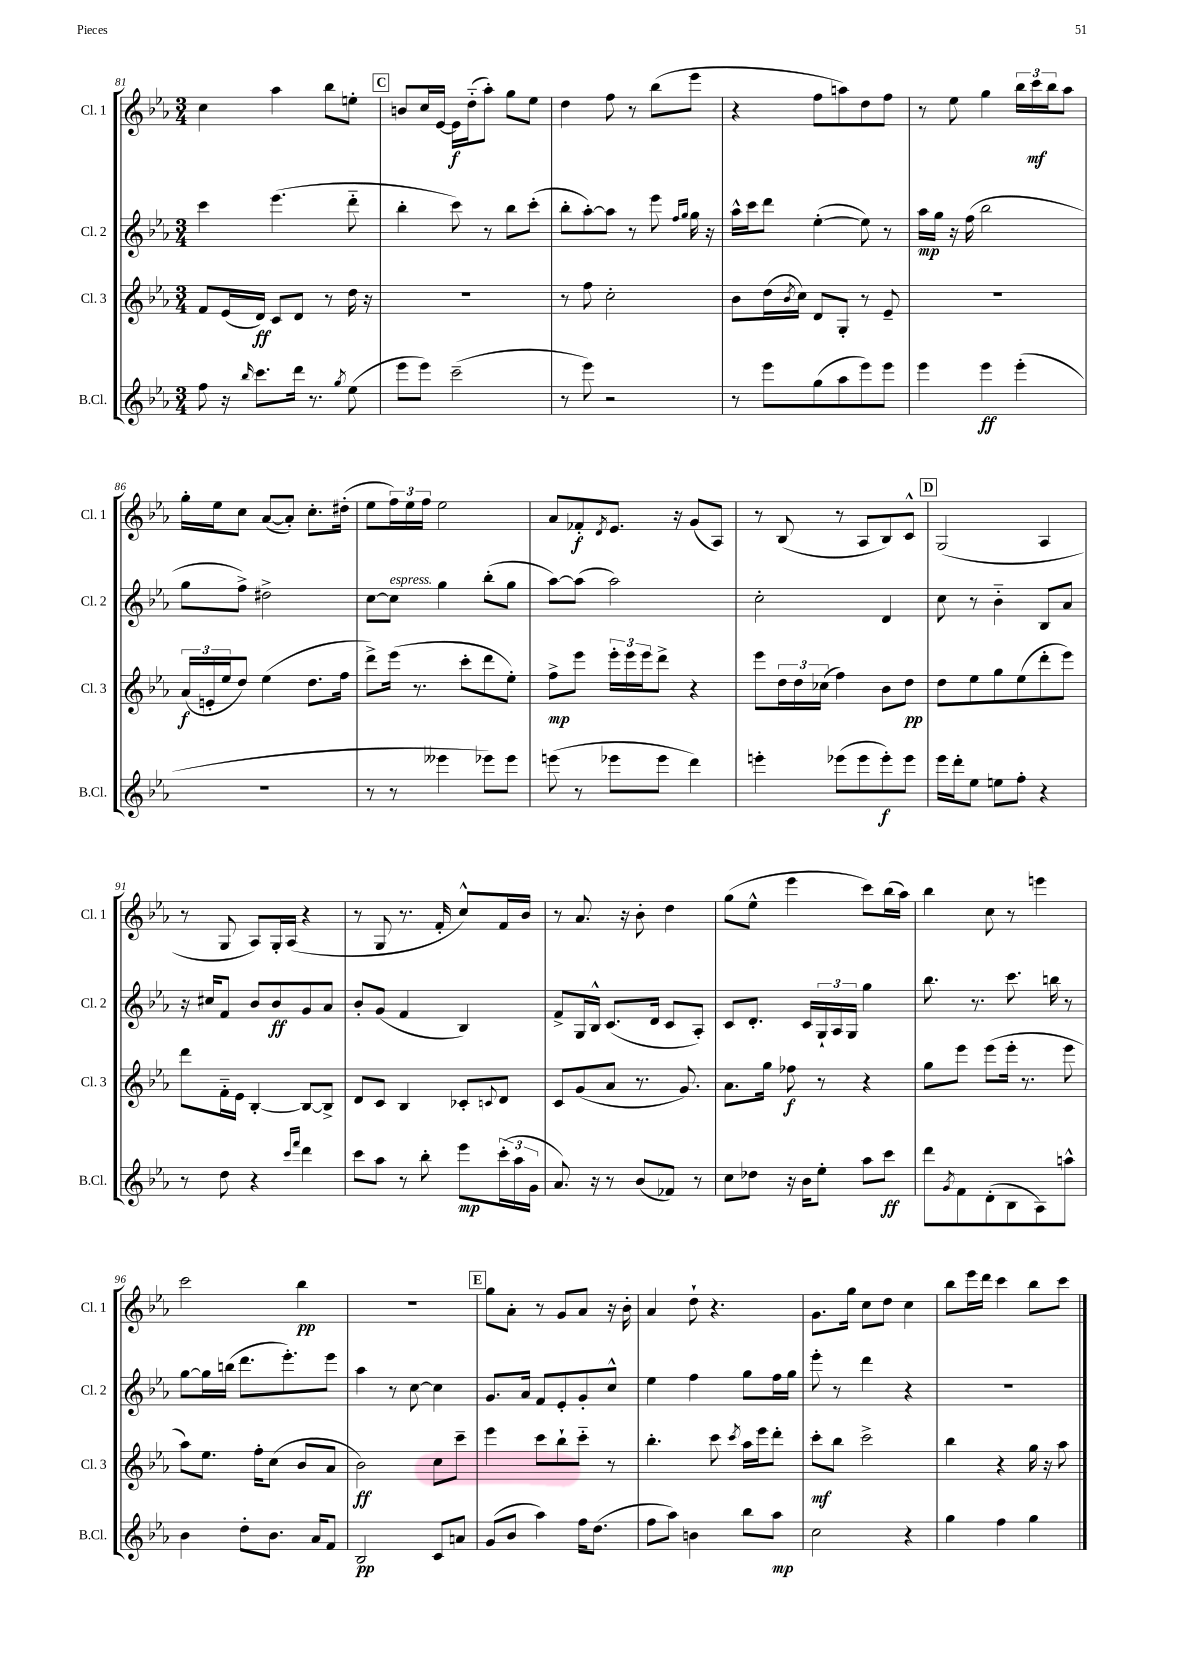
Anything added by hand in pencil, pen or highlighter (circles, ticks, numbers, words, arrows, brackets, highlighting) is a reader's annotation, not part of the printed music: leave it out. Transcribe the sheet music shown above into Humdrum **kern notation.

**kern	**kern	**kern	**kern
*staff4	*staff3	*staff2	*staff1
*clefG2	*clefG2	*clefG2	*clefG2
*k[b-e-a-]	*k[b-e-a-]	*k[b-e-a-]	*k[b-e-a-]
*M3/4	*M3/4	*M3/4	*M3/4
8ff	8f	4ccc	4cc
16r	(16e-	.	.
16qqbb-	.	.	.
8.ccc	16d)	.	.
.	8c	(4.eee-	4aa-
16ddd	8d	.	.
8.r	.	.	.
.	8r	.	8bb-
8qgg	.	.	.
(8ee-	16dd	8ddd'~	8ee'
.	16r	.	.
=	=	=	=
8eee-	2.r	4bb-'	8b
8eee-)	.	.	16cc
.	.	.	[16e-
(2ccc~	.	8ccc)	16e-]
.	.	.	(16dd'~
.	.	8r	8aa-')
.	.	8bb-	8gg
.	.	(8ccc'	8ee-
=	=	=	=
8r	8r	8bb-'	4dd
8eee-)	8ff	[8aa-')	.
2r	2cc'	8aa-]	8ff
.	.	8r	8r
.	.	8eee-	(8bb-
.	.	16qqff	.
.	.	16qqgg	.
.	.	16gg	8eee-
.	.	16r	.
=	=	=	=
8r	8b-	16aa-^^	4r
.	.	16ccc	.
8eee-	(16dd	8ddd	.
.	8qb-	.	.
.	16cc)	.	.
(8gg	8d	([4ee-'	8ff
8aa-	8G'	.	8aa)
8eee-)	8r	8ee-])	8dd
8eee-	8e-~	8r	8ff
=	=	=	=
4eee-	2.r	16aa-	8r
.	.	16gg	.
.	.	16r	8ee-
.	.	(16ff	.
4eee-	.	2bb-	4gg
(4eee-'	.	.	24bb-
.	.	.	24ccc
.	.	.	24bb-
.	.	.	8aa-
=	=	=	=
2.r	(24a-	8gg	16gg'
.	24e'	.	.
.	.	.	16ee-
.	24ee-	.	.
.	8dd)	8ff^)	8cc
.	(4ee-	2dd#^	([8a-
.	.	.	8a-'])
.	8.dd	.	8.cc'
.	16ff	.	(16dd#'
=	=	=	=
8r	8ddd^)	[8cc	8ee-
8r	(16eee-	8cc]	24ff)
.	.	.	24ee-
.	8.r	.	.
.	.	.	24ff
4eee--	.	4gg	2ee-
.	8ccc'	.	.
8eee-)	8ddd	(8bb-'	.
8eee-	8ee-')	8gg	.
=	=	=	=
(8eee	8ff^	[8aa-)	8a-
8r	8eee-	(8aa-]	8f-'
.	.	.	8qd
8eee-	24eee-'	2aa-)	8.e-
.	24eee-	.	.
.	24eee-	.	.
8eee-	8ddd^	.	.
.	.	.	16r
4ddd)	4r	.	(8g
.	.	.	8A-)
=	=	=	=
4eee'	8eee-	2cc'	8r
.	24dd	.	(8B-
.	24dd	.	.
.	(24cc-	.	.
(8eee-	4ff)	.	8r
8eee-	.	.	8A-
8eee-')	8b-	4d	8B-)
8eee-	8dd	.	8c^^
=	=	=	=
16eee-	8dd	8cc	(2G
16ddd'	.	.	.
8ee-	8ee-	8r	.
8ee	8gg	4b-'~	.
8ff'	(8ee-	.	.
4r	8ddd'	8B-	4A-
.	8eee-)	8a-	.
=	=	=	=
8r	8ddd	16r	8r
.	.	16cc#	.
8dd	16f'~	8f	8G
.	16e-	.	.
4r	[4B-'	8b-	8A-)
.	.	8b-	16G'
.	.	.	(16A-
16qqccc	.	.	.
16qqfff	.	.	.
4ddd	8B-_	8g	4r
.	8B-^]	8a-	.
=	=	=	=
8ccc	8d	8b-'	8r
8aa-	8c	(8g	8G
8r	4B-	4f	8.r
8bb-'	.	.	.
.	.	.	16f'
8eee-	8c-'	4B-)	8cc^^)
.	8qqc	.	.
(24ccc'	8d	.	16f
24aa-	.	.	.
.	.	.	16b-
24g	.	.	.
=	=	=	=
8.a-)	8c	8f^	8r
.	(8g	16G	8.a-
16r	.	16B-^^	.
8r	8a-	(8.c	.
.	.	.	16r
(8b-	8.r	.	8b-'
.	.	16d	.
8f-)	.	8c	4dd
.	8.g)	.	.
8r	.	8A-')	.
=	=	=	=
8cc	8.a-	8c	(8gg
8dd-	.	8.d'	8ee-^^
.	16gg	.	.
16r	8ff-	.	4eee-
16b-	.	16c	.
8ee-'	8r	24G`	.
.	.	24A-	.
.	.	24G	.
8aa-	4r	4gg	8ccc)
8ccc	.	.	(16bb-
.	.	.	16aa-)
=	=	=	=
8ddd	8gg	8.bb-	4bb-
8qg	.	.	.
8f	8eee-	.	.
.	.	8.r	.
(8d'	(8eee-	.	8cc
8B-	16eee-'	8.ccc	8r
.	8.r	.	.
8A-)	.	.	4eee
.	.	16bb	.
8aa^^	8eee-	8r	.
=	=	=	=
4b-	8aa-)	[8gg	2ccc
.	8.ee-	16gg]	.
.	.	(16bb	.
8dd'	.	8.ddd	.
.	16ff'	.	.
8.b-	(8cc	.	.
.	.	8.eee-')	.
.	8b-	.	4bb-
16a-	.	.	.
8f	8a-	8eee-	.
=	=	=	=
2B-	2b-)	4aa-	2.r
.	.	8r	.
.	.	[8cc	.
8c	8cc	4cc]	.
8a	8ccc~	.	.
=	=	=	=
(8g	4eee-	8.g	8gg
8b-	.	.	8a-'
.	.	16a-	.
4aa-)	8ccc	8f	8r
.	8bb-`	8e-'	8g
16ff	8ccc'~	8g'	8a-
(8.dd	.	.	.
.	8r	8cc^^	16r
.	.	.	16b-'
=	=	=	=
8ff	4.bb-'	4ee-	4a-
8aa-)	.	.	.
4b	.	4ff	8dd`
.	8ccc	.	4.r
.	8qccc	.	.
8bb-	16aa-	8gg	.
.	16eee-	.	.
8aa-	8ddd'	16ff	.
.	.	16gg	.
=	=	=	=
2cc	8ccc'	8eee-'	8.g
.	8bb-	8r	.
.	.	.	16gg
.	2ccc^	4ddd	8cc
.	.	.	8dd
4r	.	4r	4cc
=	=	=	=
4gg	4bb-	2.r	8bb-
.	.	.	16eee-
.	.	.	16ddd
4ff	4r	.	4ccc
4gg	16gg	.	8bb-
.	16r	.	.
.	8aa-	.	8ccc
==	==	==	==
*-	*-	*-	*-
